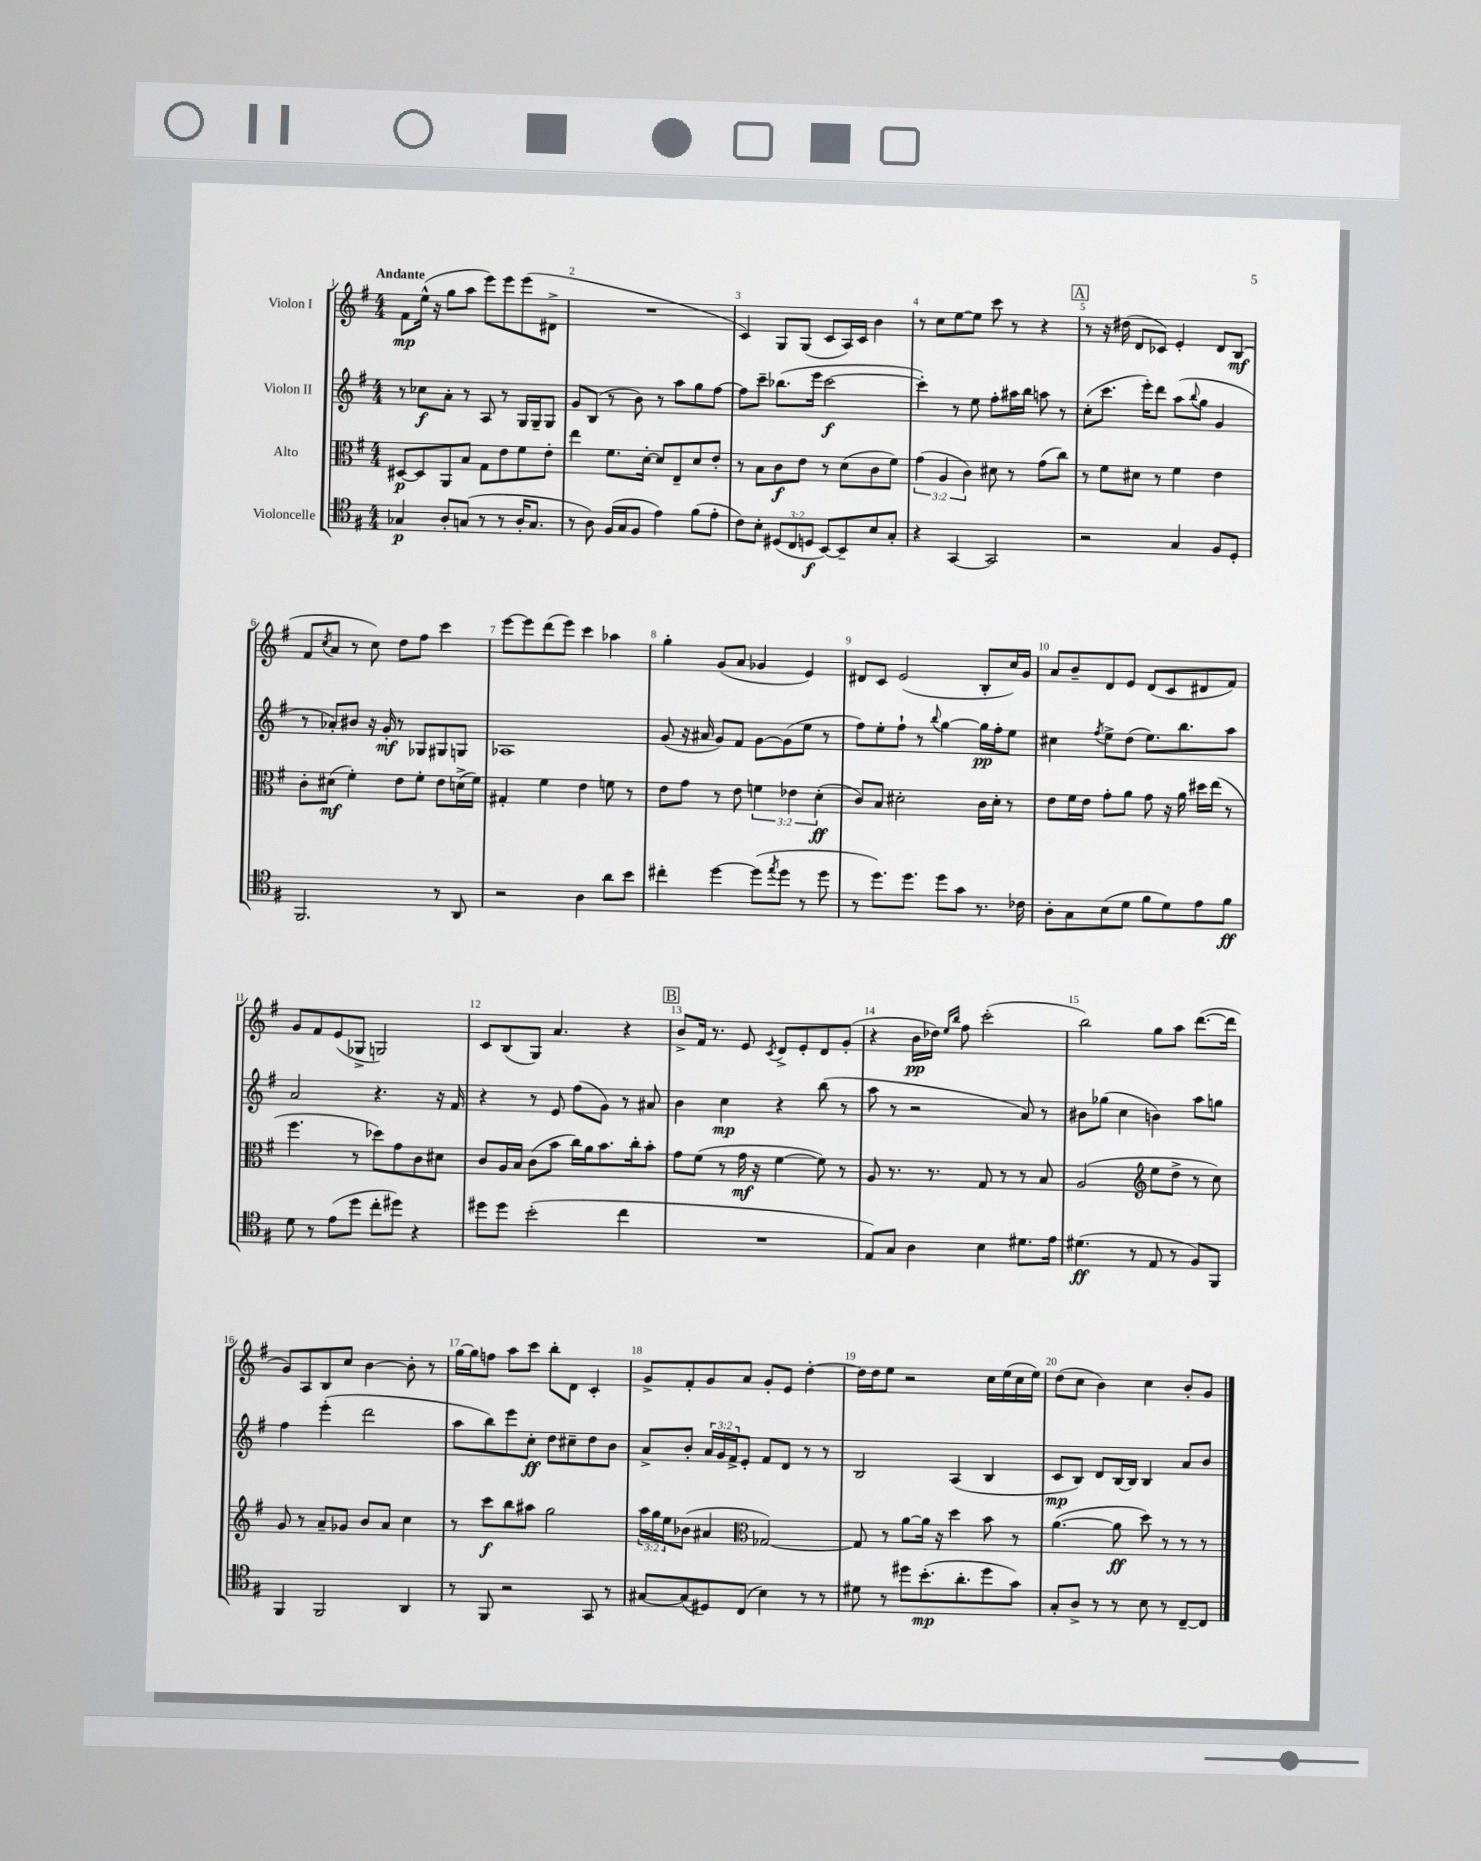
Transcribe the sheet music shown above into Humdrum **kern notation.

**kern	**dynam	**kern	**dynam	**kern	**dynam	**kern	**dynam
*part4	*part4	*part3	*part3	*part2	*part2	*part1	*part1
*staff4	*staff4	*staff3	*staff3	*staff2	*staff2	*staff1	*staff1
*I"Violoncelle	*	*I"Alto	*	*I"Violon II	*	*I"Violon I	*
*clefC4	*	*clefC3	*	*clefG2	*	*clefG2	*
*k[f#]	*	*k[f#]	*	*k[f#]	*	*k[f#]	*
*M4/4	*	*M4/4	*	*M4/4	*	*M4/4	*
=1	=1	=1	=1	=1	=1	=1	=1
!	!	!	!	!	!	!LO:TX:a:B:t=Andante	!
4G-X/	p	[8D#X/L	p	8r	.	8f#\L	mp
.	.	8D#/]	.	8cc-X\L	f	(16ee^^\Jk	.
.	.	.	.	.	.	16r	.
8A'/L	.	8AA/	.	8a'\J	.	8gg\L	.
(8Gn/J	.	8B/J	.	8r	.	8aa\J	.
8r	.	8G\L	.	8A/	.	8eee\L)	.
8r	.	8e\	.	8r	.	8eee\	.
16A'/KL	.	8f#\	.	16G/LL	.	(8eee\	.
8.G/J	.	.	.	16G~/J	.	.	.
.	.	8e'\J	.	8G/J	.	8d#X^\J	.
=2	=2	=2	=2	=2	=2	=2	=2
8r	.	4ee\	.	8g/L	.	1r	.
8A\)	.	.	.	(8B/J	.	.	.
(16F#/LL	.	8.f#\L	.	8r	.	.	.
16G/J	.	.	.	.	.	.	.
8F#/J	.	.	.	8b\)	.	.	.
.	.	[16d'\Jk	.	.	.	.	.
4e\)	.	8d/L]	.	8r	.	.	.
.	.	8E~/	.	8aa\L	.	.	.
(8f#\L	.	8d/	.	8gg\	.	.	.
8e'\J	.	8e'/J	.	[8ff#\J	.	.	.
=3	=3	=3	=3	=3	=3	=3	=3
8c\L)	.	8r	.	8ff#\L]	.	4c/)	.
8B'\J	.	8B\L	.	8ccc~\J	.	.	.
(12D#X/L	.	8c\	f	(8.bb-X\L	.	8G/L	.
12C/	.	.	.	.	.	.	.
.	.	8e\J	.	.	.	(8G/J	.
12Dn/J	f	.	.	.	.	.	.
.	.	.	.	16eee\Jk	.	.	.
[8BB/L)	.	8r	.	[2ccc\	f	8c/L	.
8BB~/]	.	(8d\L	.	.	.	16A/L)	.
.	.	.	.	.	.	16c/JJ	.
8B/	.	8c\	.	.	.	4b\	.
8G'/J	.	8f#\J)	.	.	.	.	.
=4	=4	=4	=4	=4	=4	=4	=4
4r	.	(6g\	.	4ccc'\])	.	8r	.
.	.	.	.	.	.	8cc\L	.
.	.	6A/	.	.	.	.	.
[4GG/	.	.	.	8r	.	[8ee\	.
.	.	6c\)	.	.	.	.	.
.	.	.	.	8ee\	.	8ee\J]	.
2GG/]	.	8d#X\	.	8ff#'\L	.	8ccc\	.
.	.	8r	.	16aa#X\L	.	8r	.
.	.	.	.	16bb\JJ	.	.	.
.	.	(8g\L	.	8aan\	.	4r	.
.	.	8cc\J)	.	8r	.	.	.
!!LO:REH:place=s1:t=A
=5	=5	=5	=5	=5	=5	=5	=5
2r	.	8r	.	(8cc'\L	.	8r	.
.	.	8f#\L	.	8.ccc\J	.	16r	.
.	.	.	.	.	.	(16dd#X\	.
.	.	8d#X\J	.	.	.	8d/L	.
.	.	.	.	16eee'\KL)	.	.	.
.	.	8r	.	8ddd\J	.	8c-X/J)	.
4G/	.	4f#\	.	(8aa\L	.	4e'/	.
.	.	.	.	8qqbb/	.	.	.
.	.	.	.	8gg\J	.	.	.
8F#/L	.	4e\	.	4g/	.	8d/L	.
8D'/J	.	.	.	.	.	(8B/J	mf
!!LO:LB:g=z
=6	=6	=6	=6	=6	=6	=6	=6
2.FF#/	.	8c'\L	.	8r	.	8f#/L	.
.	.	.	.	.	.	8qcc/	.
.	.	(8d#X\J	mf	8a-X'/L)	.	8a/J	.
.	.	4f#'\)	.	8b#X/J	.	8r	.
.	.	.	.	16r	.	8cc\)	.
.	.	.	.	16g'/	mf	.	.
.	.	8e\L	.	8r	.	8dd\L	.
.	.	8f#'\J	.	8G-X/L	.	8ff#\J	.
8r	.	8e\L	.	8G#X/	.	4ccc\	.
8AA/	.	(16dn^\L	.	8Gn/J	.	.	.
.	.	16f#\JJ)	.	.	.	.	.
=7	=7	=7	=7	=7	=7	=7	=7
2r	.	4G#X'/	.	1A-X	.	[8eee\L	.
.	.	.	.	.	.	8eee\]	.
.	.	4f#\	.	.	.	(8ddd\	.
.	.	.	.	.	.	8eee\J)	.
4A\	.	4e\	.	.	.	4ccc\	.
8a\L	.	8fn\	.	.	.	4aa-X\	.
8b\J	.	8r	.	.	.	.	.
=8	=8	=8	=8	=8	=8	=8	=8
4cc#X'\	.	8e\L	.	(8g/	.	4gg'\	.
.	.	8g\J	.	16r	.	.	.
.	.	.	.	16a#X/	.	.	.
[4dd\	.	8r	.	8g/L)	.	(8g/L	.
.	.	8e\	.	8f#/J	.	8a/J	.
(8dd\L]	.	6fn\	.	[8g\L	.	4g-X/	.
8qee/	.	.	.	.	.	.	.
8dd\J	.	.	.	(8g\]	.	.	.
.	.	6e-X\	.	.	.	.	.
8r	.	.	.	8ee\J	.	4e/)	.
.	.	(6d'\	ff	.	.	.	.
8dd\	.	.	.	8r	.	.	.
=9	=9	=9	=9	=9	=9	=9	=9
8r	.	8c/L)	.	8ff#\L)	.	8d#X/L	.
8.dd\L)	.	8B/J	.	8ee'\	.	8c/J	.
.	.	2d#X'\	.	8ff#`\J	.	(2e/	.
8.dd\J	.	.	.	.	.	.	.
.	.	.	.	8r	.	.	.
.	.	.	.	8qqbb/	.	.	.
8dd\L	.	.	.	[4gg\	.	.	.
8g\J	.	.	.	.	.	.	.
8.r	.	16c\LL	.	16gg\LL]	pp	8B'/L	.
.	.	16d#'\JJ	.	16ff#'\J	.	.	.
.	.	8r	.	8ee\J	.	16cc/L)	.
16c-X\	.	.	.	.	.	16g/JJ	.
=10	=10	=10	=10	=10	=10	=10	=10
8A'\L	.	8e\L	.	4cc#X\	.	8a/L	.
8G\	.	16f#\L	.	.	.	8b~/	.
.	.	16e\JJ	.	.	.	.	.
.	.	.	.	8qff#/	.	.	.
(8B\	.	8g'\L	.	8ee^\L	.	8d/	.
8d\J	.	8a\J	.	(8dd\J	.	8e/J	.
8f#\L	.	8g\	.	8.ee\L)	.	(8d/L	.
8d\)	.	16r	.	.	.	8c/	.
.	.	16a\	.	8.bb\	.	.	.
8e\	.	16dd#X\LL	.	.	.	8d#X/	.
.	.	(16ee\JJ	.	.	.	.	.
8f#\J	ff	8r	.	8aa\J	.	8f#/J)	.
!!LO:LB:g=z
=11	=11	=11	=11	=11	=11	=11	=11
8d\	.	4.ff#\	.	2a/	.	8g/L	.
8r	.	.	.	.	.	8f#/	.
(8e\L	.	.	.	.	.	(8e/	.
8dd\J	.	8r	.	.	.	8G-X^/J	.
8cc'\L	.	8dd-X\L)	.	4.r	.	2Gn/)	.
8dd#X\J)	.	8g\	.	.	.	.	.
4r	.	8c\	.	.	.	.	.
.	.	8d#X\J	.	16r	.	.	.
.	.	.	.	16f#/	.	.	.
=12	=12	=12	=12	=12	=12	=12	=12
8dd#X\L	.	8c/L	.	4r	.	8c/L	.
8dd#\J	.	16A/L	.	.	.	(8B/	.
.	.	16B/JJ	.	.	.	.	.
(2b'\	.	(8c\L	.	8r	.	8G/J)	.
.	.	8b\J	.	8e/	.	4.a/	.
.	.	16cc\LL)	.	(8ff#\L	.	.	.
.	.	16a\J	.	.	.	.	.
.	.	8.b\	.	8g\J)	.	.	.
4cc\	.	.	.	8r	.	4r	.
.	.	16cc'\k	.	.	.	.	.
.	.	8b'\J	.	8a#X/	.	.	.
!!LO:REH:place=s1:t=B
=13	=13	=13	=13	=13	=13	=13	=13
1r	.	8g\L	.	4b\	.	8b^/L	.
.	.	(8f#\J	.	.	.	16f#/Jk	.
.	.	.	.	.	.	8.r	.
.	.	8r	.	4cc\	mp	.	.
.	.	16g\	mf	.	.	8e/	.
.	.	16r	.	.	.	.	.
.	.	.	.	.	.	8qc/	.
.	.	[4f#\	.	4r	.	8d^/L	.
.	.	.	.	.	.	8e'/	.
.	.	8f#\])	.	(8bb\	.	8d/	.
.	.	8r	.	8r	.	(8g'/J	.
=14	=14	=14	=14	=14	=14	=14	=14
8E/L)	.	8A/	.	8aa\	.	4r	.
8G/J	.	8.r	.	8r	.	.	.
4A\	.	.	.	2r	.	16b\LL	pp
.	.	8.r	.	.	.	16dd-X\JJ)	.
.	.	.	.	.	.	16qqee/LL	.
.	.	.	.	.	.	16qqbb/JJ	.
.	.	.	.	.	.	8ff#\	.
4B\	.	8G/	.	.	.	(2ccc'\	.
.	.	8r	.	.	.	.	.
8.d#X\L	.	8r	.	8a/)	.	.	.
.	.	8B/	.	8r	.	.	.
16e\Jk	.	.	.	.	.	.	.
=15	=15	=15	=15	=15	=15	=15	=15
(4.d#X\	ff	(2A/	.	8b#X\L	.	2bb\)	.
.	.	.	.	(8gg-X\J	.	.	.
.	.	.	.	4cc\	.	.	.
8r	.	.	.	.	.	.	.
*	*	*clefG2	*	*	*	*	*
8E/	.	8ee\L	.	4bn\)	.	8gg\L	.
8r	.	8dd^\J	.	.	.	8aa\J	.
8F#/L)	.	8r	.	8aa\L	.	([8.ddd\L	.
8FF#/J	.	8cc\)	.	8ggn\J	.	.	.
.	.	.	.	.	.	16ddd\Jk]	.
!!LO:LB:g=z
=16	=16	=16	=16	=16	=16	=16	=16
4FF#/	.	8g/	.	4ff#\	.	8g/L)	.
.	.	8r	.	.	.	8A/	.
2FF#/	.	8a~/L	.	(4eee'\	.	8B/	.
.	.	8g-X/J	.	.	.	8cc/J	.
.	.	8b/L	.	2ddd\	.	[4b\	.
.	.	8a/J	.	.	.	.	.
4AA/	.	4cc\	.	.	.	8b'\]	.
.	.	.	.	.	.	8r	.
=17	=17	=17	=17	=17	=17	=17	=17
8r	.	8r	.	8aa\L	.	[16gg\LL	.
.	.	.	.	.	.	16gg\J]	.
8FF#/	.	8ccc\L	f	8bb\)	.	8ffn\J	.
2r	.	8bb\	.	8eee\	.	8aa\L	.
.	.	8aa#X\J	.	8cc'\J	ff	8ccc\J	.
.	.	2gg\	.	8dd\L	.	8bb'\L	.
.	.	.	.	8cc#X~\	.	8d\J	.
8GG/	.	.	.	8dd\	.	4c'/	.
8r	.	.	.	8b\J	.	.	.
=18	=18	=18	=18	=18	=18	=18	=18
[8G#X/L	.	24aa\LL	.	8a^/L	.	8g^/L	.
.	.	24gg\	.	.	.	.	.
.	.	24ee\J	.	.	.	.	.
(8G#/]	.	(8b-X\J	.	8b'/J	.	8f#'/	.
8D#X/)	.	4a#X/	.	24a/LL	.	8g/	.
.	.	.	.	24g/	.	.	.
.	.	.	.	24f#^/J	.	.	.
(8C/J	.	.	.	8e'/J	.	8a/J	.
*	*	*clefC3	*	*	*	*	*
4B\)	.	[2G-X/)	.	8f#/L	.	8g'/L	.
.	.	.	.	8d/J	.	8e/J	.
8r	.	.	.	8r	.	[4dd'\	.
8r	.	.	.	8r	.	.	.
=19	=19	=19	=19	=19	=19	=19	=19
8d#X\	.	8G-/]	.	2B/	.	16dd\LL]	.
.	.	.	.	.	.	16dd\J	.
8r	.	8r	.	.	.	8ee\J	.
8dd#X\L	.	[8a\L	.	.	.	2r	.
(8.b'\	mp	16a\Jk]	.	.	.	.	.
.	.	16r	.	.	.	.	.
.	.	4dd\	.	(4A/	.	.	.
8.a'\	.	.	.	.	.	.	.
8dd#\	.	8b\	.	4B/	.	16cc\LL	.
.	.	.	.	.	.	(16ee\	.
8g\J)	.	8r	.	.	.	16cc\	.
.	.	.	.	.	.	16ee\JJ)	.
=20	=20	=20	=20	=20	=20	=20	=20
8G'/L	.	([4.a\	.	8c/L	mp	(8dd\L	.
8A^/J	.	.	.	8B/J)	.	8cc\J	.
8r	.	.	.	8d/L	.	4b\)	.
8r	.	8a\]	ff	[16B/L	.	.	.
.	.	.	.	16B/JJ]	.	.	.
8B\	.	8dd\)	.	4B/	.	4cc\	.
8r	.	8r	.	.	.	.	.
[8C~/L	.	8r	.	8a/L	.	8b'/L	.
8C/J]	.	8r	.	8b/J	.	8g/J	.
==	==	==	==	==	==	==	==
*-	*-	*-	*-	*-	*-	*-	*-
